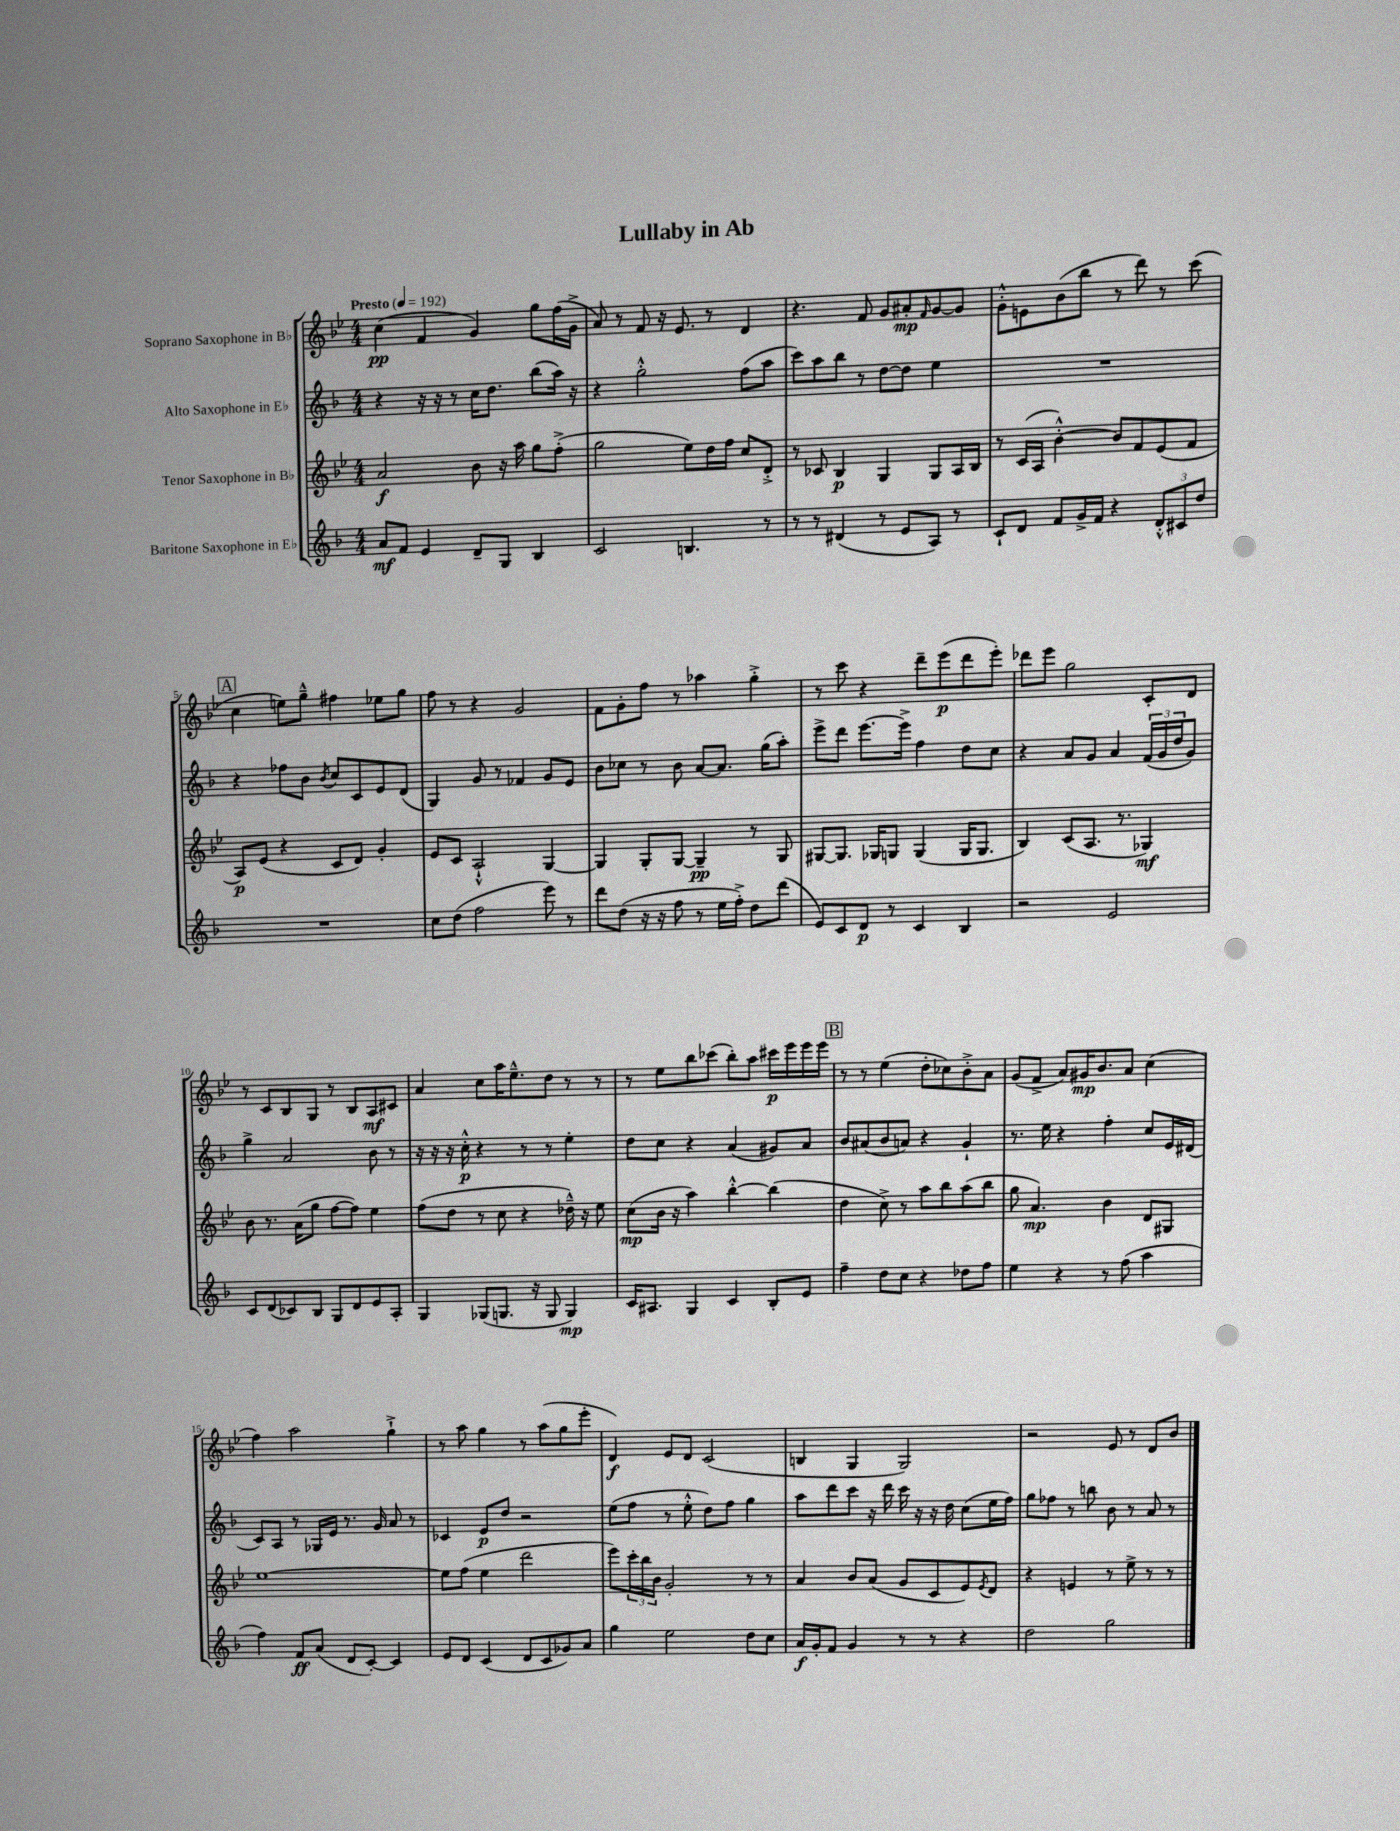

**kern	**kern	**kern	**kern
*staff4	*staff3	*staff2	*staff1
*clefG2	*clefG2	*clefG2	*clefG2
*k[b-]	*k[b-e-]	*k[b-]	*k[b-e-]
*M4/4	*M4/4	*M4/4	*M4/4
*MM192	*MM192	*MM192	*MM192
8a	2a	4r	(4cc
8f	.	.	.
4e	.	16r	4f
.	.	16r	.
.	.	8r	.
8d~	8b-	16cc	4g)
.	.	8.dd	.
8G	16r	.	.
.	16aa	.	.
4B-	8gg	(8bb-	8gg
.	(8ff'^	16aa)	(16ff
.	.	16r	16g^
=	=	=	=
2c	2gg	4r	8a)
.	.	.	8r
.	.	2gg'^^	8f
.	.	.	16r
.	.	.	8.e-
4.B	8ee-)	.	.
.	16dd	.	8r
.	16ff	.	.
.	8cc	(8ff	4d
8r	8d'^	8aa	.
=	=	=	=
8r	8r	8ccc)	4.r
8r	8c-	8aa	.
(4d#	4B-	8bb-	.
.	.	8r	8f
8r	4G	[8dd	8g
8e	.	8dd]	8a#'
.	.	.	16qqf
8A)	8G	4ee	[8g
8r	16A	.	8g]
.	16B-	.	.
=	=	=	=
8c`	8r	1r	8g'^^
8d	(16c	.	8e
.	16A	.	.
8f	[4b-'^^)	.	(8b-
16g^	.	.	8bb-
16f	.	.	.
4r	8b-]	.	8r
.	8f	.	8ddd)
12d'^^	(8e-	.	8r
12c#	.	.	.
.	8f	.	(8ccc
12dd	.	.	.
=	=	=	=
1r	8A)	4r	4cc
.	(8e-	.	.
.	4r	8ff-	8ee)
.	.	8b-	8gg~^^
.	.	8qb-	.
.	8c	8cc	4ff#
.	8d)	8c	.
.	4g'	8e	8ee-
.	.	(8d	8gg
=	=	=	=
8cc	8e-	4G)	8ff
(8dd	8c	.	8r
2ff	2A`^^	8g	4r
.	.	8r	.
.	.	4f-	2g
8eee)	[4G	8g	.
8r	.	8e	.
=	=	=	=
8ddd	4G]	8b-	8f
(8dd	.	8cc-	8g'
16r	8G'	8r	8ff
16r	.	.	.
8ff	[8G	8b-	8r
8r	4G~]	[8a	4aa-
16ee	.	8.a]	.
16ff'^)	.	.	.
8dd	8r	.	4gg'^
.	.	(16gg	.
(8ddd	8G	8aa')	.
=	=	=	=
8e)	[8G#	8eee^	8r
8c	8.G#]	8ddd	8ccc
8d	.	[8.eee	4r
.	16G-	.	.
8r	8G	.	.
.	.	16eee^]	.
4c	(4G	4ff	8ddd~
.	.	.	(8eee-
4B-	16G	8dd	8ddd
.	8.G	.	.
.	.	8cc	8eee-')
=	=	=	=
2r	4B-)	4r	8ddd-
.	.	.	8eee-
.	(8c	8a	2gg
.	8.A	8g	.
2e	.	4a	.
.	8.r	.	.
.	4G-)	(24f	8c'
.	.	24g	.
.	.	24dd	.
.	.	8g)	8d
=	=	=	=
8c	8b-	4gg^	8r
(8d	8.r	.	8c
8c-)	.	2a	8B-
.	(16a	.	.
8B-	8gg	.	8G
8G	[8ff	.	8r
8d	8ff])	.	8B-
8e	4ee-	8b-	8A
8A'	.	8r	8c#
=	=	=	=
4G	(8ff	16r	4a
.	.	16r	.
.	8dd	16r	.
.	.	16cc'^^	.
(8G-	8r	4r	8cc
8.G	8cc	.	16aa
.	.	.	8.ee-~^^
.	4r	8r	.
16r	.	.	.
8G	.	8r	8dd
4G)	16dd-~^^)	4ee'	8r
.	16r	.	.
.	8ee-	.	8r
=	=	=	=
16c	(8cc	8dd	8r
8.A#	.	.	.
.	16b-	8cc	8ee-
.	16r	.	.
4G	4aa)	4r	8bb-
.	.	.	(8ccc-
4c	[4bb-'^^	(4a	8bb-')
.	.	.	8aa
8B-'	(4bb-]	8g#)	16ccc#
.	.	.	16eee-
8e	.	8a	16eee-
.	.	.	16eee-
=	=	=	=
4ff~	4dd	8b-	8r
.	.	(8a#	8r
8dd	8cc^)	8b-	(4ee-
8cc	8r	8a)	.
4r	8aa	4r	8dd'
.	8bb-	.	8cc-)
8dd-	(8aa	4g`	8b-'^
8ff	8bb-	.	8a
=	=	=	=
4ee	8gg	8.r	(8g
.	4.a)	.	8f^
.	.	16ee	.
4r	.	4r	8a)
.	.	.	16g#
.	.	.	8.b-
8r	4b-	4ff'	.
(8ff	.	.	8a
4aa	8d	8cc	(4cc
.	8G#	16e	.
.	.	(16d#	.
=	=	=	=
4ff)	[1ee-	8c)	4ff)
.	.	8A	.
8f	.	8r	2aa
(8a	.	16G-	.
.	.	16e	.
8d	.	8.r	.
[8c')	.	.	.
.	.	16g	.
4c]	.	8a	4gg`^
.	.	8r	.
=	=	=	=
8e	8ee-]	4c-	8r
8d	(8ff	.	8aa
(4c	4ee-	8e	4gg
.	.	8dd	.
8d	2ddd	2r	8r
8c	.	.	(8aa
8g-)	.	.	8gg
8a	.	.	8eee-'
=	=	=	=
4gg	8eee-)	(8ee	4d)
.	24ccc'	8ff	.
.	24bb-	.	.
.	24b-	.	.
2ee	2g'	8r	8e-
.	.	8ee'^^	8d
.	.	8dd)	(2c
.	.	8ff	.
8dd	8r	4gg	.
8cc	8r	.	.
=	=	=	=
16a	4a	8aa	4B
16g'	.	.	.
8f	.	8ddd	.
4g	8b-	8ccc	4G
.	(8a	16r	.
.	.	16ddd	.
8r	8g	16ccc	2G)
.	.	16r	.
8r	8c	16r	.
.	.	16dd	.
4r	8e-)	(8cc	.
.	8qe-	.	.
.	8d	16ee	.
.	.	16ff)	.
=	=	=	=
2dd	4r	8gg	2r
.	.	8ff-	.
.	4e	8r	.
.	.	8bb	.
2gg	8r	8b-	8e-
.	8ee-^	8r	8r
.	8r	8a	8d
.	8r	8r	8b-
==	==	==	==
*-	*-	*-	*-
